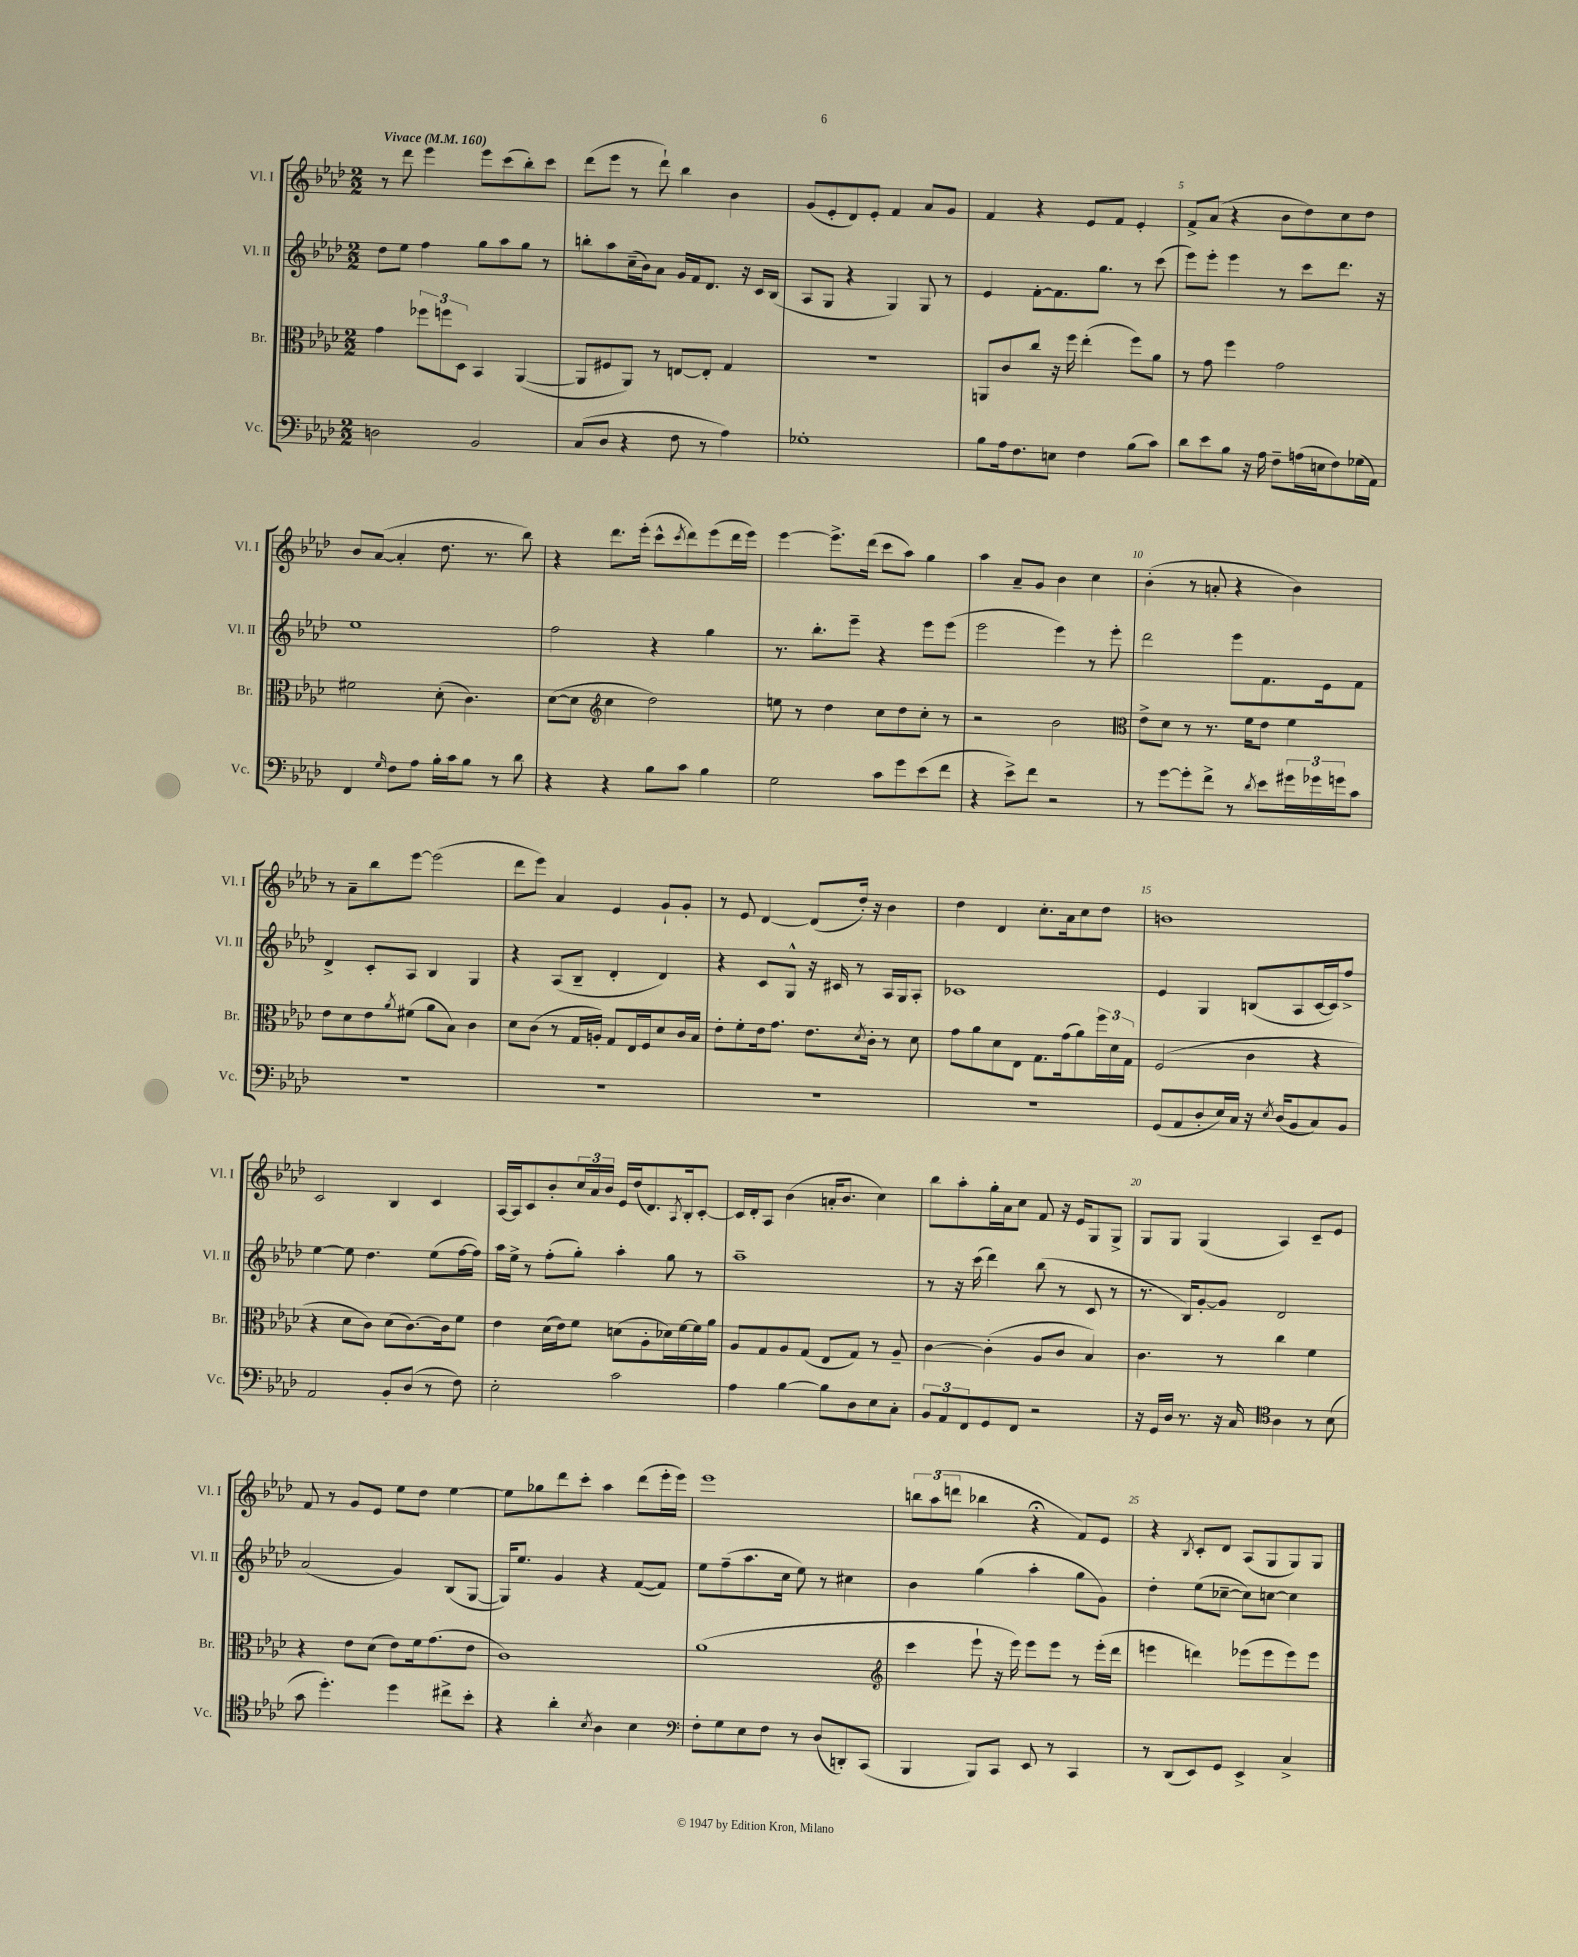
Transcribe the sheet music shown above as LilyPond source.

<<
\new StaffGroup <<
\new Staff = "s0" \with { instrumentName = "Vl. I" shortInstrumentName = "Vl. I" } {
    \clef treble \key aes \major \numericTimeSignature \time 2/2 \tempo "Vivace" 4 = 160
    r8 des'''8 ees'''4 ees'''8 c'''8( bes''8-.) c'''8 |
    des'''8( ees'''8 r8 des'''8-!) bes''4 bes'4 |
    g'8( ees'8-. des'8) ees'8-. f'4 aes'8 g'8 |
    f'4 r4 ees'8 f'8 ees'4-. |
    f'8-> aes'8( r4 bes'8 des''8) c''8 des''8 |
    bes'8 aes'8~( aes'4-. des''8. r8. bes''8) |
    r4 des'''8. ees'''16-.( c'''8-^ \acciaccatura { c'''8 } des'''8) ees'''8( des'''16 ees'''16) |
    ees'''4~ ees'''8.-> des'''16( c'''8 aes''8) g''4 |
    aes''4 aes'8-- g'8 bes'4 c''4 |
    bes'4-.( r8 a'8-. r4 bes'4) |
    r8 aes'8-- bes''8 ees'''8~ ees'''2( |
    des'''8 ees'''8) aes'4 ees'4 g'8-! g'8-. |
    r8 ees'8 des'4~ des'8( des''16-.) r16 bes'4 |
    des''4 des'4 c''8.-. aes'16 c''8 des''8 |
    b'1 |
    c'2 bes4 c'4 |
    aes16~ aes16 c'8 bes'8-. \tuplet 3/2 { c''16 aes'16 bes'16 } ees'16 des''16( des'8.) \acciaccatura { aes8 } bes16-. c'8~-. |
    c'16 des'16-. aes8 bes'4( a'16-. bes'8. c''4) |
    bes''8 aes''8-. g''16-. aes'16 c''8 f'8 r16 ees'16 g8 g8-> |
    g8 g8 g4( aes4) c'8-- ees'8 |
    f'8 r8 g'8 ees'8 ees''8 des''8 ees''4~ |
    ees''8 ges''8 des'''8 c'''8-. aes''4 des'''8( ees'''16-. ees'''16) |
    ees'''1 |
    \tuplet 3/2 { b''8 aes''8( d'''8 } bes''4 r4\fermata f'8) ees'8 |
    r4 \acciaccatura { bes8 } c'8-. des'8 aes8( g8 g8) g8 \bar "|." |
}
\new Staff = "s1" \with { instrumentName = "Vl. II" shortInstrumentName = "Vl. II" } {
    \clef treble \key aes \major \numericTimeSignature \time 2/2
    des''8 ees''8 f''4 g''8 aes''8 g''8 r8 |
    b''8-. aes''8 c''16--( bes'16) aes'8 g'16 f'16 des'8. r16 c'16 bes16( |
    aes8 g8 r4 g4) g8 r8 |
    ees'4 f'8~-. f'8. g''8. r8 c'''8( |
    ees'''8) ees'''8-. ees'''4 r8 c'''8 des'''8. r16 |
    ees''1 |
    f''2 r4 g''4 |
    r8. bes''8.-. ees'''8-- r4 ees'''8 ees'''8( |
    ees'''2 ees'''4) r8 ees'''8-. |
    des'''2 ees'''8 f'8. ees'16 f'8 |
    des'4-> c'8-. aes8 bes4 g4 |
    r4 aes8( bes8-- des'4-. des'4) |
    r4 c'8 g8-^ r16 cis'16 r8 aes16 g16 aes8-. |
    ces'1 |
    ees'4 g4 b8( aes8 c'16~ c'16) f''8-> |
    ees''4~ ees''8 des''4. ees''8( f''16~ f''16) |
    aes''16 ees''16-> r8 f''8-.( g''8-.) aes''4-. g''8 r8 |
    aes''1-- |
    r8 r16 c'''16( des'''4) bes''8( r8 c'8 r8 |
    r8. bes16) g'8~-. g'8 des'2 |
    aes'2( g'4) bes8( g8~ |
    g16) ees''8. g'4 r4 f'8~( f'8) |
    ees''8 f''8--( aes''8. c''16 ees''8) r8 cis''4 |
    bes'4 g''4( aes''4-. g''8 g'8) |
    des''4-. ees''8( ces''8~-- ces''8) c''8~ c''4 \bar "|." |
}
\new Staff = "s2" \with { instrumentName = "Br." shortInstrumentName = "Br." } {
    \clef alto \key aes \major \numericTimeSignature \time 2/2
    g'4 \tuplet 3/2 { fes''8 f''8 des8 } bes,4 aes,4~( |
    aes,8 fis8 aes,8) r8 e8~ e8-. g4 |
    R1 |
    a,8 c'8 c''8 r16 f''16 ees''4-.( f''8) aes'8 |
    r8 g'8 f''4 g'2 |
    fis'2 des'8-.( c'4.) |
    des'8~( des'8 \clef treble c''4 des''2) |
    e''8 r8 des''4 c''8 des''8 c''8-. r8 |
    r2 bes'2 |
    \clef alto ees'8-> des'8 r8 r8. f'16 ees'8 f'4 |
    ees'8 des'8 ees'8 \acciaccatura { aes'8 } fis'8( aes'8 bes8) c'4 |
    des'8 c'8( r8 g16 a16-.) g8 ees16 f16 des'8 c'16 bes16 |
    ees'8-. f'8-. ees'16 g'8. ees'8. \acciaccatura { des'8 } c'16-. r8 des'8 |
    g'8 aes'8 des'8 ees8 g8. g'16( aes'8) \tuplet 3/2 { f''16 des'16 g16 } |
    f2( c'4 r4 |
    r4 des'8 c'8) des'8( c'8.~) c'16 f'8 |
    ees'4 des'16( ees'16) f'8 d'8( aes8-. des'16) f'16~ f'16 aes'16 |
    aes8 g8 aes8 g8( ees8 g8) r8 aes8-- |
    c'4~ c'4-.( aes8 c'8 bes4) |
    c'4. r8 c''4 f'4 |
    r4 ees'8 des'8( ees'8) f'16 g'8.( ees'8 |
    c'1) |
    aes'1( |
    \clef treble c'''4 ees'''8-! r16 ees'''16) ees'''8 ees'''8 r8 ees'''16-.( des'''16 |
    e'''4 d'''4) ees'''8( ees'''8 ees'''8) ees'''8 \bar "|." |
}
\new Staff = "s3" \with { instrumentName = "Vc." shortInstrumentName = "Vc." } {
    \clef bass \key aes \major \numericTimeSignature \time 2/2
    d2 bes,2 |
    c8( des8 r4 f8 r8 aes4) |
    ges1-. |
    bes8 aes16 f8. e8 f4 bes8( c'8) |
    des'8 ees'8 bes8 r16 aes16 f8-- a16( e16 f8) ges16( aes,16) |
    f,4 \grace { g16 } f8 aes8 bes16-. c'16 bes8 r8 des'8 |
    r4 r4 bes8 c'8 bes4 |
    g2 c'8 g'8 ees'8( f'8 |
    r4 ees'8->) f'8 r2 |
    r8 g'8~ g'8-. f'8-> r8 \acciaccatura { des'8 } ees'8 \tuplet 3/2 { gis'16 ges'16 g'16 } c'8 |
    R1 |
    R1 |
    R1 |
    R1 |
    g,8( aes,8 des8-. ees16) c16 r16 \acciaccatura { ees8 } des16( bes,8 c8) bes,8 |
    aes,2 bes,8-. des8( r8 f8) |
    ees2-. c'2 |
    aes4 bes4~ bes8 des8 ees8 c8-. |
    \tuplet 3/2 { bes,8 aes,8 f,8 } g,8 f,8 r2 |
    r16 g,16 des16 r8. r16 c16 \clef tenor aes4 r8 bes8( |
    g'8 des''4.-.) des''4 cis''8-> bes'8-. |
    r4 aes'4-. \acciaccatura { bes8 } aes4 bes4 |
    \clef bass f8-. g8 ees8 f8 r8 des8( d,8-.) c,8( |
    bes,,4 bes,,8) c,8 ees,8 r8 c,4 |
    r8 des,8( ees,8) g,8 ees,4-> c4-> \bar "|." |
}
>>
>>
\layout { \context { \Score \override BarNumber.break-visibility = ##(#f #t #t) barNumberVisibility = #(every-nth-bar-number-visible 5) } }
